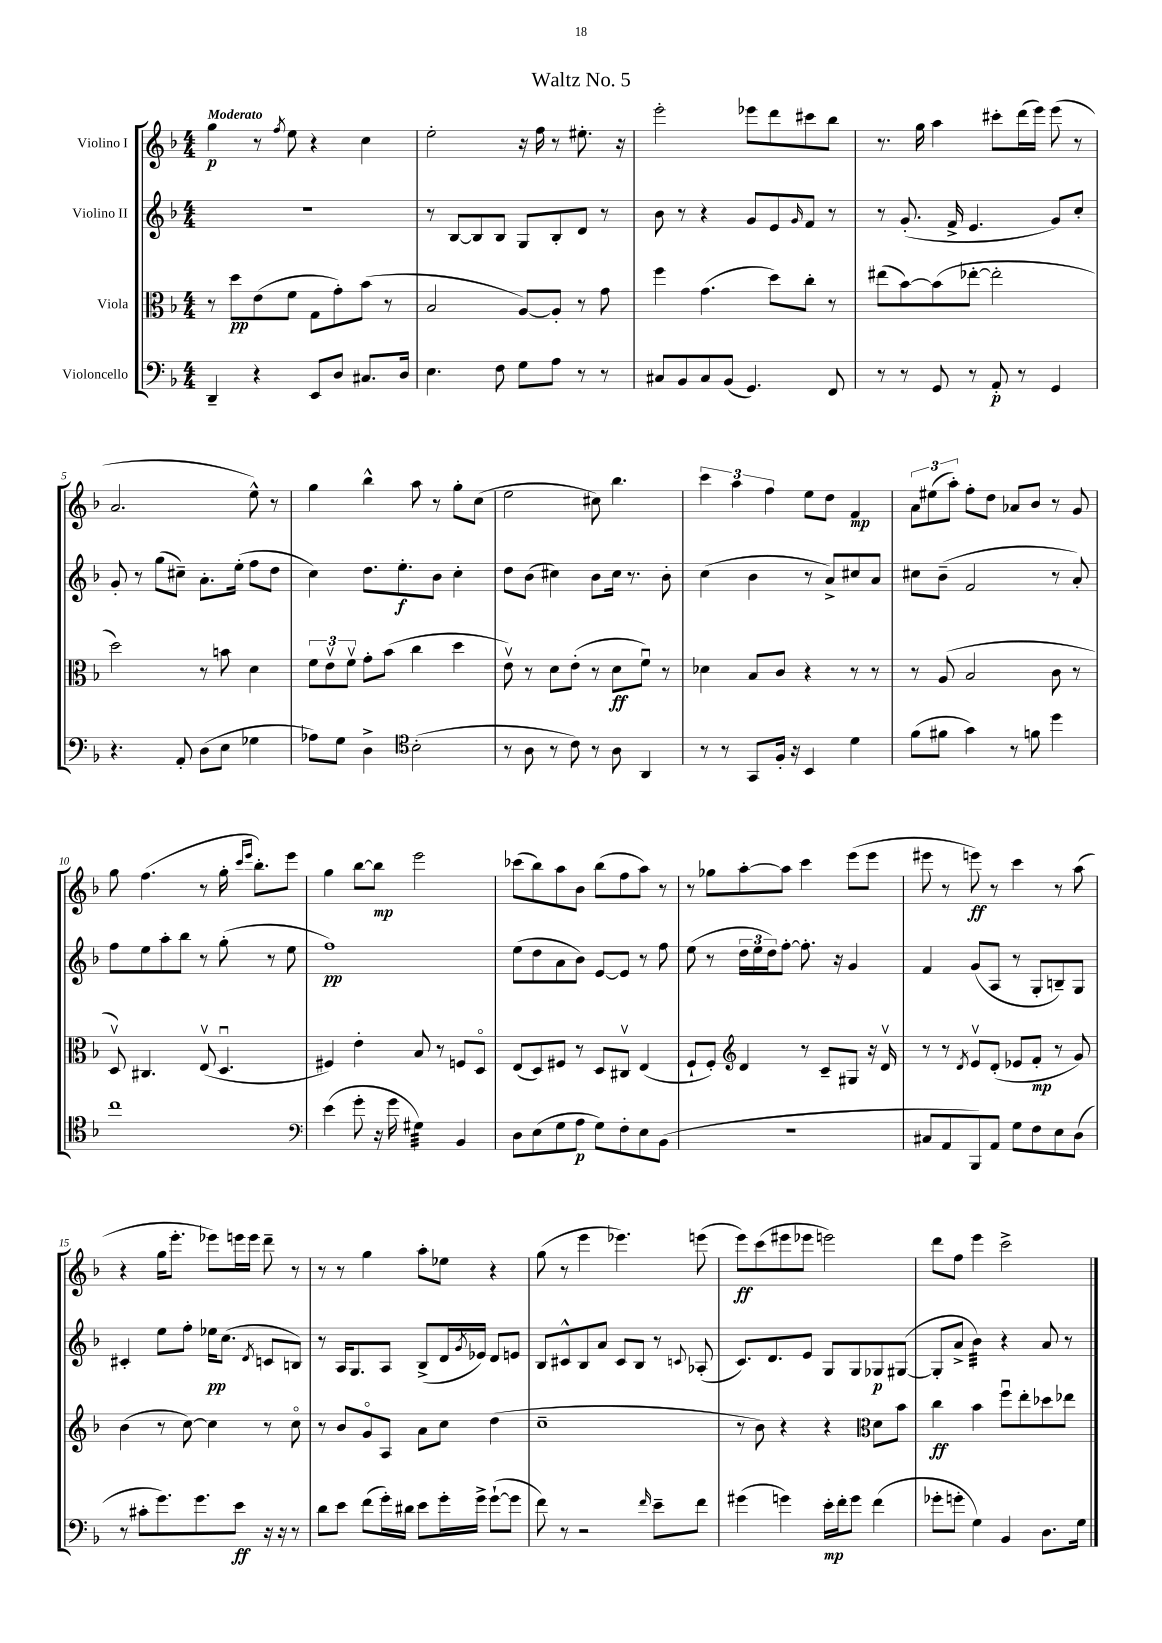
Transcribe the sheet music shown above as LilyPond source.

\header { title = "Waltz No. 5" }
<<
\new StaffGroup <<
\new Staff = "s0" \with { instrumentName = "Violino I" } {
    \clef treble \key f \major \numericTimeSignature \time 4/4 \tempo "Moderato"
    g''4\p r8 \acciaccatura { f''8 } e''8 r4 c''4 |
    e''2-. r16 f''16 r8 eis''8.-. r16 |
    e'''2-. ees'''8 d'''8 cis'''8 bes''8 |
    r8. g''16 a''4 cis'''8-. d'''16( e'''16) e'''8( r8 |
    a'2. e''8-^) r8 |
    g''4 bes''4-^ a''8 r8 g''8-. c''8( |
    e''2 cis''8) bes''4. |
    \tuplet 3/2 { c'''4 a''4 f''4 } e''8 d''8 f'4\mp |
    \tuplet 3/2 { a'8 eis''8( a''8-.) } f''8-. d''8 aes'8 bes'8 r8 g'8 |
    g''8 f''4.( r8 g''16-. \grace { c'''16 e'''16 } bes''8.-.) e'''8 |
    g''4 bes''8~ bes''8\mp e'''2 |
    ces'''8( bes''8) a''8 bes'8 bes''8( f''8 a''8) r8 |
    r8 ges''8 a''8~-. a''8 c'''4 e'''8( e'''8 |
    eis'''8 r8 e'''8\ff) r8 c'''4 r8 a''8( |
    r4 g''16 e'''8.-. ees'''8) e'''16 e'''16 d'''8-- r8 |
    r8 r8 g''4 a''8-. ees''8 r4 |
    g''8( r8 e'''4 ees'''4.) e'''8( |
    e'''8\ff) c'''8( eis'''8 ees'''8 e'''2) |
    d'''8 f''8 e'''4 c'''2-> \bar "|." |
}
\new Staff = "s1" \with { instrumentName = "Violino II" } {
    \clef treble \key f \major \numericTimeSignature \time 4/4
    R1 |
    r8 bes8~ bes8 bes8 g8 bes8-. d'8 r8 |
    bes'8 r8 r4 g'8 e'8 \grace { g'16 } f'8 r8 |
    r8 g'8.-.( f'16-> e'4. g'8) c''8-. |
    g'8-. r8 g''8( cis''8--) a'8.-. e''16-.( f''8 d''8 |
    c''4) d''8. e''8.-.\f bes'8 c''4-. |
    d''8 bes'8( cis''4) bes'8 cis''16 r8. bes'8-. |
    c''4( bes'4 r8 a'8->) cis''8 a'8 |
    cis''8 bes'8--( f'2 r8 a'8-.) |
    f''8 e''8 a''8-. bes''8 r8 g''8-.( r8 e''8 |
    f''1\pp) |
    e''8( d''8 a'8 bes'8) e'8~ e'8 r8 f''8 |
    e''8( r8 \tuplet 3/2 { d''16 e''16 d''16) } f''8~-. f''8.-. r16 g'4 |
    f'4 g'8( a8 r8 g8-. b8--) g8 |
    cis'4-. e''8 f''8-. ees''16\pp c''8.( \acciaccatura { d'8 } c'8 b8) |
    r8 a16 g8. a8 bes8->( d'16 \acciaccatura { g'8 } ees'16) d'8 e'8 |
    bes8 cis'8-^ bes8 a'8 cis'8 bes8 r8 \appoggiatura { c'8 } aes8-.( |
    c'8.) d'8. e'8 g8 g8 ges8\p gis8~( |
    gis8-. a'8-> bes'4:32) r4 a'8 r8 \bar "|." |
}
\new Staff = "s2" \with { instrumentName = "Viola" } {
    \clef alto \key f \major \numericTimeSignature \time 4/4
    r8 d''8\pp e'8( f'8 g8 g'8-.) bes'8( r8 |
    bes2 a8~) a8-. r8 g'8 |
    f''4 g'4.( d''8) c''8-. r8 |
    eis''8( bes'8~) bes'8( ees''8~-. ees''2-. |
    d''2) r8 b'8 d'4 |
    \tuplet 3/2 { f'8 e'8\upbow f'8\upbow } g'8-. bes'8( c''4 d''4 |
    e'8\upbow) r8 d'8 e'8-.( r8 d'8\ff f'8\downbow) r8 |
    des'4 bes8 c'8 r4 r8 r8 |
    r8 a8( bes2 c'8 r8 |
    d8\upbow) cis4. e8\upbow( d4.\downbow |
    fis4) e'4-. bes8 r8 f8 d8\flageolet |
    e8( d8) fis8 r8 d8 cis8\upbow e4( |
    f8-! f8-.) \clef treble d'4 r8 c'8-- gis8 r16 d'16\upbow |
    r8 r8 \acciaccatura { d'8 } e'8\upbow d'8-.( ees'8 f'8-.\mp r8 g'8) |
    bes'4( r8 c''8~) c''4 r8 c''8\flageolet |
    r8 bes'8 g'8\flageolet a8 a'8 c''8 d''4( |
    c''1-- |
    r8 bes'8) r4 r4 \clef alto d'8 bes'8 |
    c''4\ff bes'4 f''8\downbow e''8-. des''8 ees''8 \bar "|." |
}
\new Staff = "s3" \with { instrumentName = "Violoncello" } {
    \clef bass \key f \major \numericTimeSignature \time 4/4
    d,4-- r4 e,8 d8 cis8. d16 |
    e4. f8 g8 a8 r8 r8 |
    cis8 bes,8 cis8 bes,8( g,4.) f,8 |
    r8 r8 g,8 r8 a,8-.\p r8 g,4 |
    r4. a,8-. d8( e8 ges4 |
    aes8) g8 d4-> \clef tenor bes2-.( |
    r8 a8 r8 c'8) r8 a8 a,4 |
    r8 r8 g,8 f16-. r16 bes,4 d'4 |
    f'8( fis'8 g'4) r8 f'8 d''4 |
    c''1 |
    \clef bass e'4( g'8-. r16 g'16 gis4:32) bes,4 |
    d8 e8( g8 a8\p g8) f8-. e8 bes,8( |
    R1 |
    cis8 a,8 bes,,8) a,8 g8 f8 e8 d8( |
    r8 cis'8-. g'8.) g'8. e'8\ff r16 r16 r8 |
    d'8 e'8 f'8( g'16-.) dis'16 e'8 g'16-. g'16-> g'8~-!( g'8 |
    f'8) r8 r2 \grace { f'16 } e'8-- f'8 |
    gis'4( g'4) e'16-.\mp f'16-. g'8 f'4( |
    ges'8-. g'8-. g4) bes,4 d8. g16 \bar "|." |
}
>>
>>
